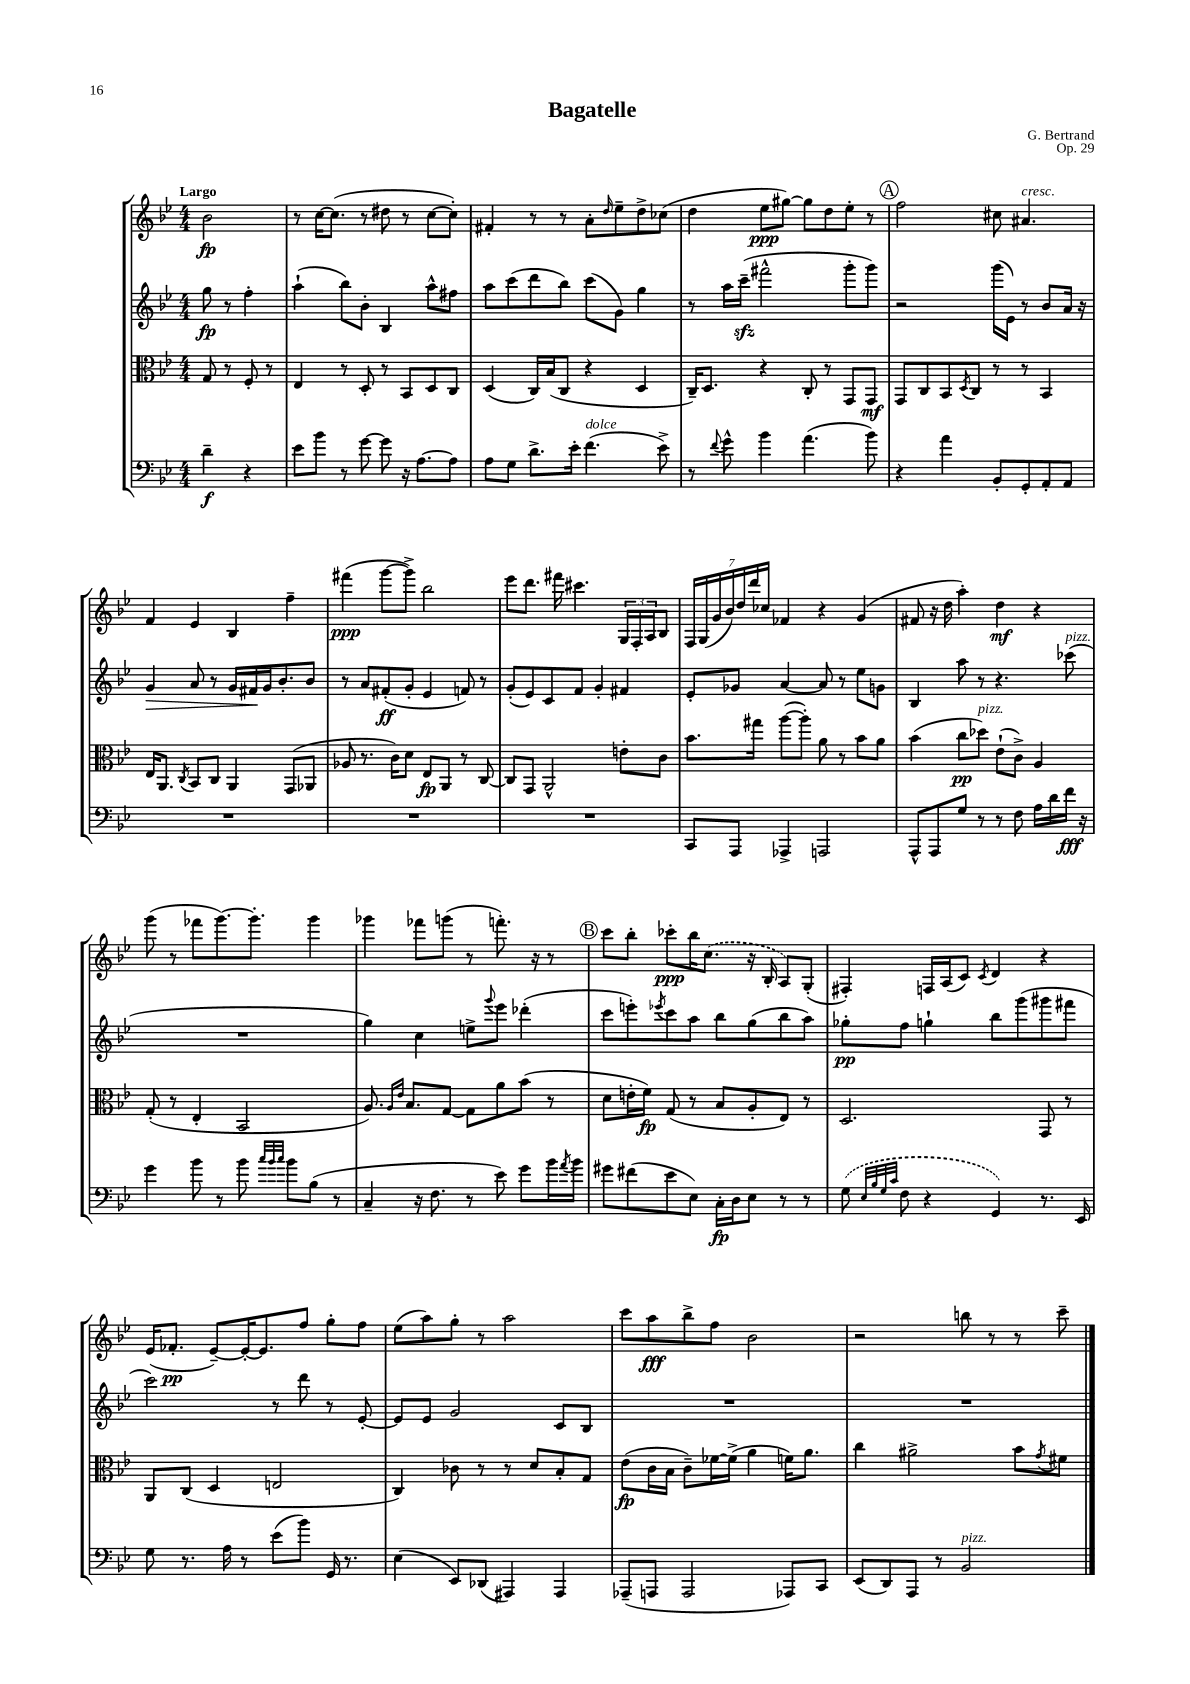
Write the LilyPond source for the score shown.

\header { title = "Bagatelle" composer = "G. Bertrand" opus = "Op. 29" }
<<
\new StaffGroup <<
\new Staff = "s0" {
    \clef treble \key bes \major \numericTimeSignature \time 4/4 \partial 2 \tempo "Largo"
    bes'2\fp |
    r8 c''16~ c''8.( r8 dis''8 r8 c''8~ c''8-.) |
    fis'4-. r8 r8 a'8-. \grace { d''16 } ees''8-- d''8-> ces''8( |
    d''4 ees''8\ppp gis''8~) gis''8 d''8 ees''8-. r8 |
    \mark \markup { \circle "A" } f''2 cis''8 ais'4.^\markup { \italic "cresc." } |
    f'4 ees'4 bes4 f''4-- |
    fis'''4\ppp( g'''8~ g'''8->) bes''2 |
    ees'''8 d'''8. fis'''16 cis'''4. \tuplet 3/2 { g16 f16-. a16 } bes8 |
    \tuplet 7/4 { f16 g16( g'16 bes'16) d''16 d'''16 ces''16 } fes'4 r4 g'4( |
    fis'8 r16 d''16 a''4-.) d''4\mf r4 |
    g'''8( r8 fes'''8 g'''8.~) g'''8.-. g'''4 |
    ges'''4 fes'''8 g'''8( r8 f'''8.-.) r16 r8 |
    \mark \markup { \circle "B" } c'''8 bes''8-. ces'''8-.\ppp bes''16 \once \slurDashed c''8.( r16 bes16-. a8) g8-.( |
    fis4-.) f16 a16( c'8) \acciaccatura { c'8 } d'4 r4 |
    ees'16( fes'8.-.\pp ees'8~--) ees'16~-. ees'8. f''8 g''8-. f''8 |
    ees''8( a''8) g''8-. r8 a''2 |
    c'''8 a''8\fff bes''8-> f''8 bes'2 |
    r2 b''8 r8 r8 c'''8-- \bar "|." |
}
\new Staff = "s1" {
    \clef treble \key bes \major \numericTimeSignature \time 4/4 \partial 2
    g''8\fp r8 f''4-. |
    a''4-!( bes''8) bes'8-. bes4 a''8-^ fis''8 |
    a''8 c'''8( d'''8 bes''8) c'''8( g'8) g''4 |
    r8 a''16 c'''16--\sfz( fis'''2-^ g'''8-. g'''8) |
    \mark \markup { \circle "A" } r2 g'''16( ees'16) r8 bes'8 a'16 r16 |
    g'4\> a'8 r8 g'16 fis'16\! g'16 bes'8.-. bes'8 |
    r8 a'8 fis'8-.\ff( g'8-. ees'4 f'8) r8 |
    g'8-.( ees'8) c'8 f'8 g'4-. fis'4 |
    ees'8-. ges'8 a'4~ a'8 r8 ees''8 g'8 |
    bes4 a''8 r8 r4. ces'''8^\markup { \italic "pizz." }( |
    R1 |
    g''4) c''4 e''8-> \appoggiatura { g'''8 } ees'''8 des'''4-.( |
    \mark \markup { \circle "B" } c'''8 e'''8-.) \acciaccatura { ees'''8 } c'''8 a''8 bes''8 g''8( bes''8 a''8) |
    ges''8-.\pp f''8 g''4-! bes''8 g'''8( gis'''8 fis'''8 |
    c'''2) r8 d'''8 r8 ees'8~-. |
    ees'8 ees'8 g'2 c'8 bes8 |
    R1 |
    R1 \bar "|." |
}
\new Staff = "s2" {
    \clef alto \key bes \major \numericTimeSignature \time 4/4 \partial 2
    g8 r8 f8-. r8 |
    ees4 r8 d8-. r8 bes,8 d8 c8 |
    d4( c16) bes16( c8 r4 d4 |
    c16--) d8. r4 c8-. r8 g,8 g,8\mf |
    \mark \markup { \circle "A" } g,8 c8 bes,8 \acciaccatura { d8 } c8 r8 r8 bes,4 |
    ees16 a,8. \acciaccatura { c8 } bes,8 c8 a,4 g,8( aes,8 |
    aes8 r8. c'16) d'8 ees8\fp a,8 r8 c8~ |
    c8 g,8 a,2-^ e'8-. c'8 |
    bes'8. gis''16 a''8~( a''8-.) a'8 r8 bes'8 a'8 |
    bes'4( c''8\pp des''8^\markup { \italic "pizz." }) ees'8-!( c'8->) a4 |
    g8-.( r8 ees4-. bes,2 |
    a8.) \grace { a16 ees'16 } bes8. g8~ g8 a'8 bes'8( r8 |
    \mark \markup { \circle "B" } d'8 e'16-. f'16\fp) g8( r8 bes8 a8-. ees8) r8 |
    d2. g,8 r8 |
    a,8 c8( d4 e2 |
    c4) ces'8 r8 r8 d'8 bes8-. g8 |
    ees'8\fp( c'16 bes16 c'8--) fes'16~ fes'16->( a'4 f'16) a'8. |
    c''4 ais'2-> bes'8 \acciaccatura { g'8 } fis'8 \bar "|." |
}
\new Staff = "s3" {
    \clef bass \key bes \major \numericTimeSignature \time 4/4 \partial 2
    d'4--\f r4 |
    ees'8 bes'8 r8 g'8~ g'8 r16 a8.~ a8 |
    a8 g8 d'8.-> ees'16-. f'4.^\markup { \italic "dolce" }( ees'8->) |
    r8 \appoggiatura { f'8 } g'8-^ bes'4 a'4.( bes'8) |
    \mark \markup { \circle "A" } r4 a'4 bes,8-. g,8-. a,8-. a,8 |
    R1 |
    R1 |
    R1 |
    c,8 a,,8 aes,,4-> a,,2 |
    a,,8-^ a,,8 g8 r8 r8 f8 a16 d'16 f'16\fff r16 |
    g'4 bes'8 r8 bes'8 \grace { c''32 bes'32 c''32 } bes'8 bes8( r8 |
    c4-- r16 f8. r8 ees'8) g'8 bes'16 \acciaccatura { a'8 } bes'16 |
    \mark \markup { \circle "B" } gis'8 fis'8( ees'8 ees8) c16-.\fp d16 ees8 r8 r8 |
    \once \slurDashed g8( \grace { ees32 bes32 g32 c'32 } f8 r4 g,4) r8. ees,16 |
    g8 r8. a16 r8 ees'8( bes'8) g,16 r8. |
    ees4( ees,8) des,8( ais,,4) ais,,4 |
    aes,,8--( a,,8 a,,2 aes,,8) c,8 |
    ees,8( d,8) a,,8 r8 bes,2^\markup { \italic "pizz." } \bar "|." |
}
>>
>>
\layout { \context { \Score \remove "Bar_number_engraver" } }
